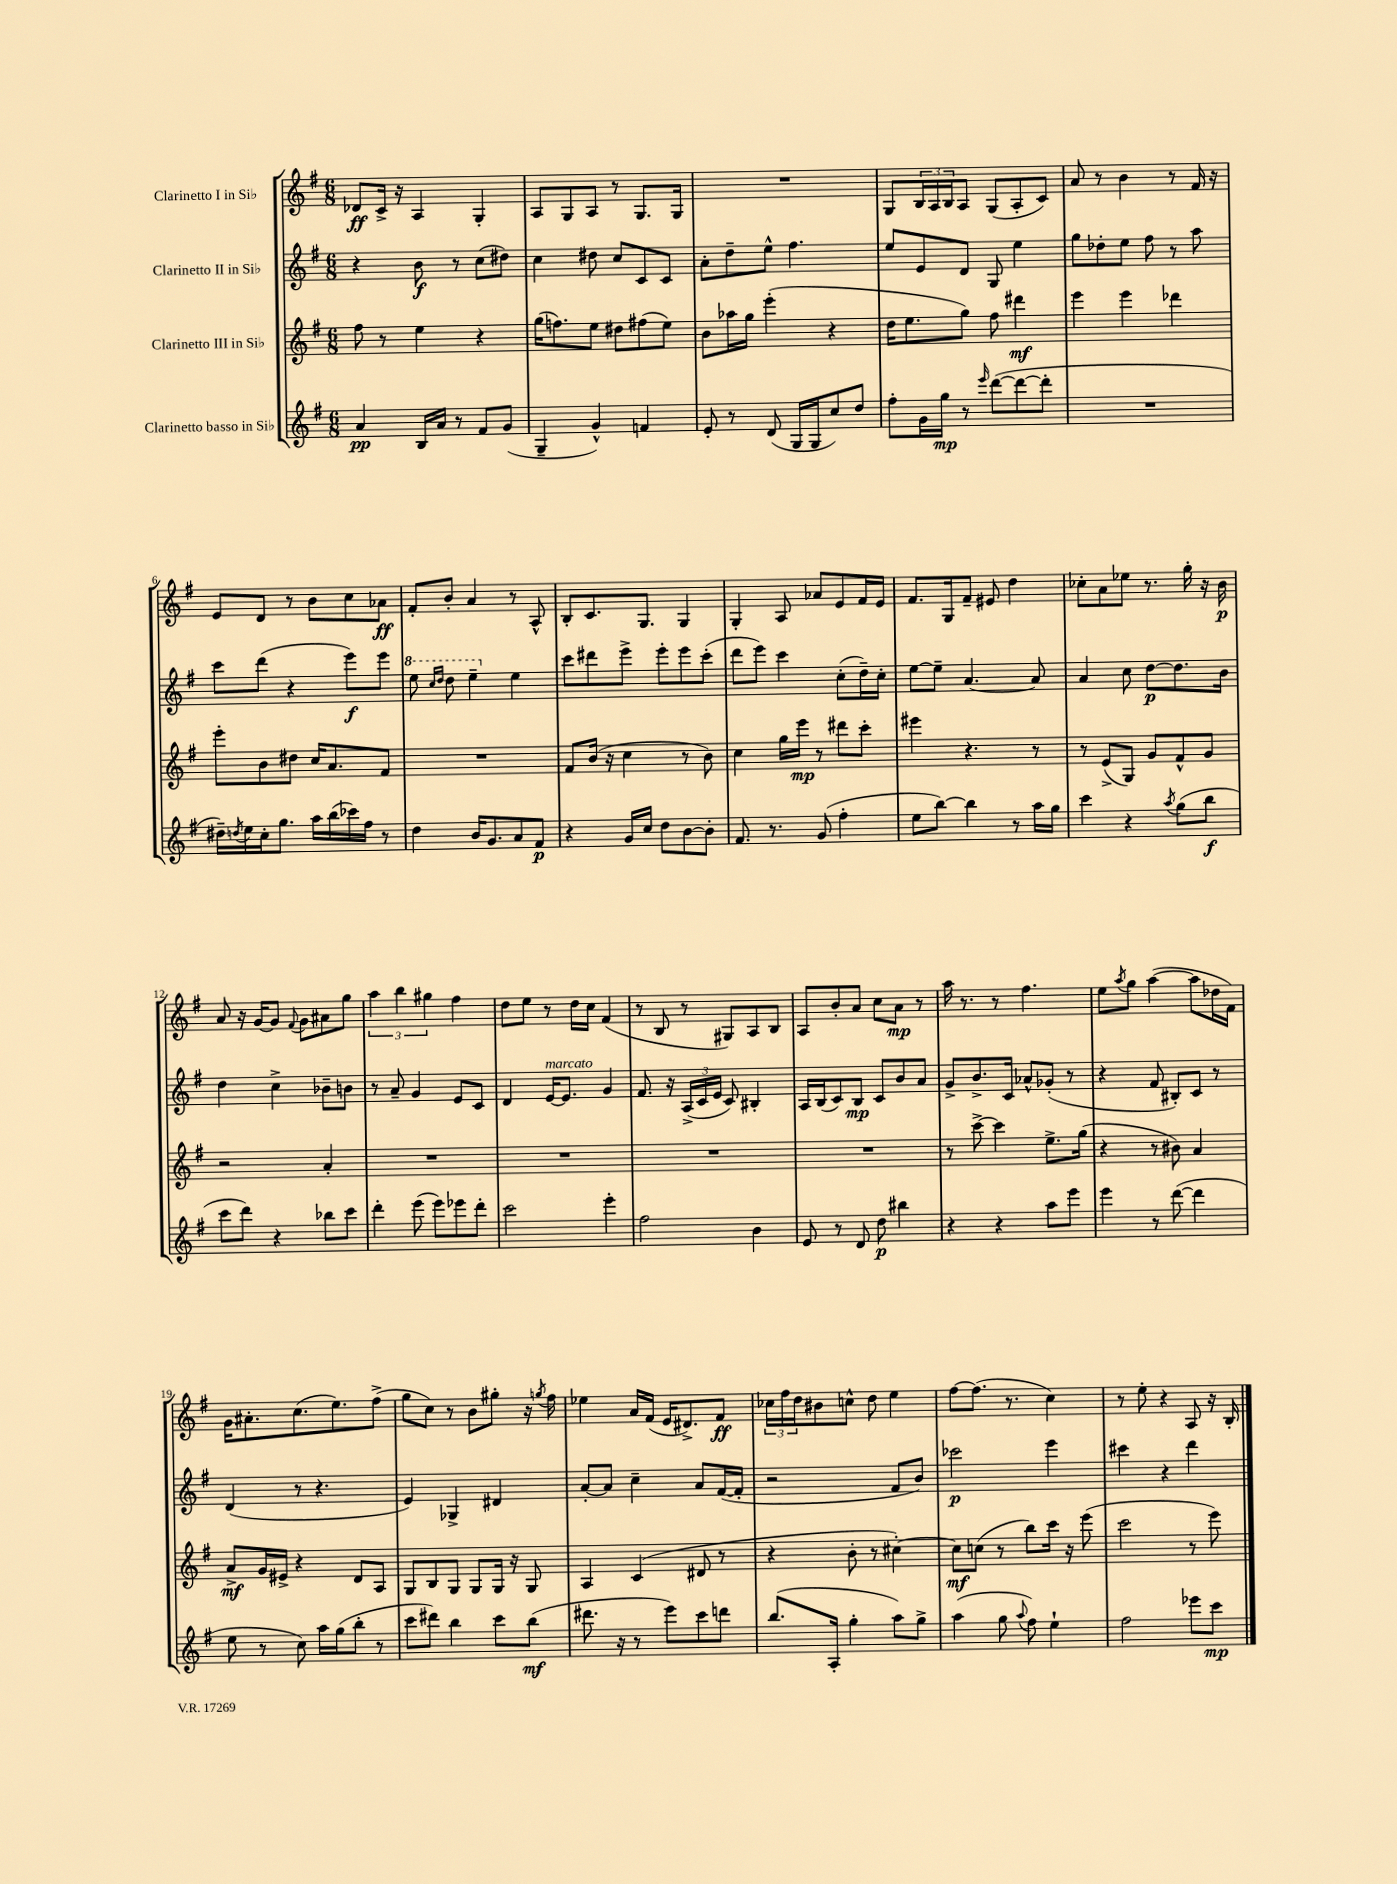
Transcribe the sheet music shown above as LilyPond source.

<<
\new StaffGroup <<
\new Staff = "s0" \with { instrumentName = "Clarinetto I in Sib" } {
    \clef treble \key g \major \numericTimeSignature \time 6/8
    des'8\ff c'16-> r16 a4 g4-. |
    a8 g8 a8 r8 g8. g16 |
    R2. |
    g8 \tuplet 3/2 { b16 a16 b16 } a8 g8( a8-. c'8) |
    a'8 r8 b'4 r8 fis'16 r16 |
    e'8 d'8 r8 b'8 c''8 aes'8\ff |
    fis'8-. b'8-. a'4 r8 a8-^ |
    b8-. c'8. g8. g4 |
    g4-. a8 aes'8 e'8 fis'16 e'16 |
    fis'8. g16 fis'8-- eis'8 d''4 |
    ces''8-. a'8 ees''8 r8. g''16-. r16 b'16\p |
    a'8 r16 g'16~ g'8 \appoggiatura { fis'8 } g'8 ais'8 g''8 |
    \tuplet 3/2 { a''4 b''4 gis''4 } fis''4 |
    d''8 e''8 r8 d''16 c''16 fis'4( |
    r8 b8 r8 gis8) a8 b8 |
    a8 b'8-. a'8 c''8 a'8\mp r8 |
    a''16 r8. r8 fis''4. |
    e''8 \acciaccatura { a''8 } g''8 a''4~( a''8 des''16 fis'16) |
    g'16 ais'8.-. c''8.( e''8.) fis''8->( |
    g''8 c''8) r8 b'8 gis''8-. r16 \acciaccatura { g''8 } fis''16 |
    ees''4 a'16 fis'16( e'16 dis'8.->) fis'8\ff |
    \tuplet 3/2 { ces''16 fis''16 d''16 } bis'8 c''8-^ d''8 e''4 |
    fis''8~ fis''8.( r8. c''4) |
    r8 e''8-. r4 a8 r16 b16-. \bar "|." |
}
\new Staff = "s1" \with { instrumentName = "Clarinetto II in Sib" } {
    \clef treble \key g \major \numericTimeSignature \time 6/8
    r4 b'8\f r8 c''8( dis''8) |
    c''4 dis''8 c''8 c'8 c'8 |
    a'8-. d''8-- e''8-^ fis''4. |
    e''8 e'8 d'8 g8 e''4 |
    g''8 des''8-. e''8 fis''8 r8 a''8 |
    c'''8 d'''8( r4 e'''8\f) e'''8 |
    \ottava #1 e'''8 \grace { c'''16 d'''16 } d'''8 e'''4-- \ottava #0 e''4 |
    c'''8 dis'''8 e'''8-> e'''8-. e'''8 c'''8-.( |
    d'''8 e'''8) c'''4 c''8-.( d''16--) c''16-. |
    e''8~ e''8-- a'4.~ a'8 |
    a'4 c''8 d''8~\p d''8. b'16 |
    d''4 c''4-> bes'8-- b'8 |
    r8 a'8-- g'4 e'8 c'8 |
    d'4 e'16~^\markup { \italic "marcato" } e'8. g'4 |
    fis'8. r16 \tuplet 3/2 { a16->( c'16 e'16 } c'8) bis4-. |
    a16 b16( c'8) b8\mp c'8 b'8 a'8 |
    g'8-> b'8.-> c'16 aes'8-^ ges'8-.( r8 |
    r4 fis'8 bis8-.) c'8 r8 |
    d'4( r8 r4. |
    e'4) ges4-> dis'4 |
    a'8~-. a'8 c''4-- a'8 fis'16~( fis'16-. |
    r2 fis'8 b'8) |
    ces'''2\p e'''4 |
    cis'''4 r4 d'''4 \bar "|." |
}
\new Staff = "s2" \with { instrumentName = "Clarinetto III in Sib" } {
    \clef treble \key g \major \numericTimeSignature \time 6/8
    fis''8 r8 e''4 r4 |
    g''16( f''8.) e''8 dis''8 fis''8( e''8) |
    b'8 aes''16 g''16 e'''4-.( r4 |
    d''16 e''8. g''8) fis''8 dis'''4\mf |
    e'''4 e'''4 des'''4 |
    e'''8-. b'8 dis''8 c''16 a'8. fis'8 |
    R2. |
    fis'8 b'16( r16 c''4 r8 b'8) |
    c''4 g''16 e'''16\mp r8 dis'''8 c'''8-. |
    eis'''4 r4. r8 |
    r8 e'8->( g8) g'8 fis'8-^ g'8 |
    r2 a'4-. |
    R2. |
    R2. |
    R2. |
    R2. |
    r8 c'''8~-> c'''4 e''8.-> g''16( |
    r4 r8 bis'8) a'4 |
    a'8->\mf g'16 eis'16-> r4 d'8 a8 |
    g8 b8 g8 g8 g16 r16 g8 |
    a4 c'4( dis'8 r8 |
    r4 b'8-. r8 cis''4~-.) |
    cis''8\mf c''8( r8 b''8) c'''16 r16 e'''8( |
    c'''2 r8 e'''8) \bar "|." |
}
\new Staff = "s3" \with { instrumentName = "Clarinetto basso in Sib" } {
    \clef treble \key g \major \numericTimeSignature \time 6/8
    a'4\pp b16 a'16 r8 fis'8 g'8( |
    g4-- g'4-^) f'4 |
    e'8-. r8 d'8( g16 g16 c''8) d''8 |
    fis''8-. g'16 g''16\mp r8 \grace { e'''16 } d'''8~( d'''8~ d'''8-. |
    R2. |
    dis''16--) \acciaccatura { d''8 } e''16 c''16-. g''8. a''16 b''16( ces'''16) fis''16 r8 |
    d''4 b'16 g'8. a'8 fis'8\p |
    r4 g'16 c''16 d''8 b'8~ b'8-. |
    fis'8. r8. g'8( fis''4-. |
    e''8 b''8~) b''4 r8 a''16 g''16 |
    c'''4 r4 \acciaccatura { a''8 } g''8( b''8\f |
    c'''8 d'''8) r4 bes''8 c'''8 |
    d'''4-. e'''8( e'''8) ees'''8 d'''8-. |
    c'''2 e'''4-. |
    fis''2 b'4 |
    e'8 r8 d'8 d''8\p bis''4 |
    r4 r4 a''8 e'''8 |
    e'''4 r8 d'''8~( d'''4 |
    e''8 r8 c''8) a''16 g''16( b''8-. r8 |
    c'''8 dis'''8) b''4 c'''8 b''8\mf( |
    dis'''8. r16 r8 e'''8) c'''8 d'''8 |
    b''8.( a16-. g''4-. a''8) g''8-> |
    a''4( g''8 \appoggiatura { a''8 } fis''8) e''4-! |
    fis''2 ees'''8 c'''8\mp \bar "|." |
}
>>
>>
